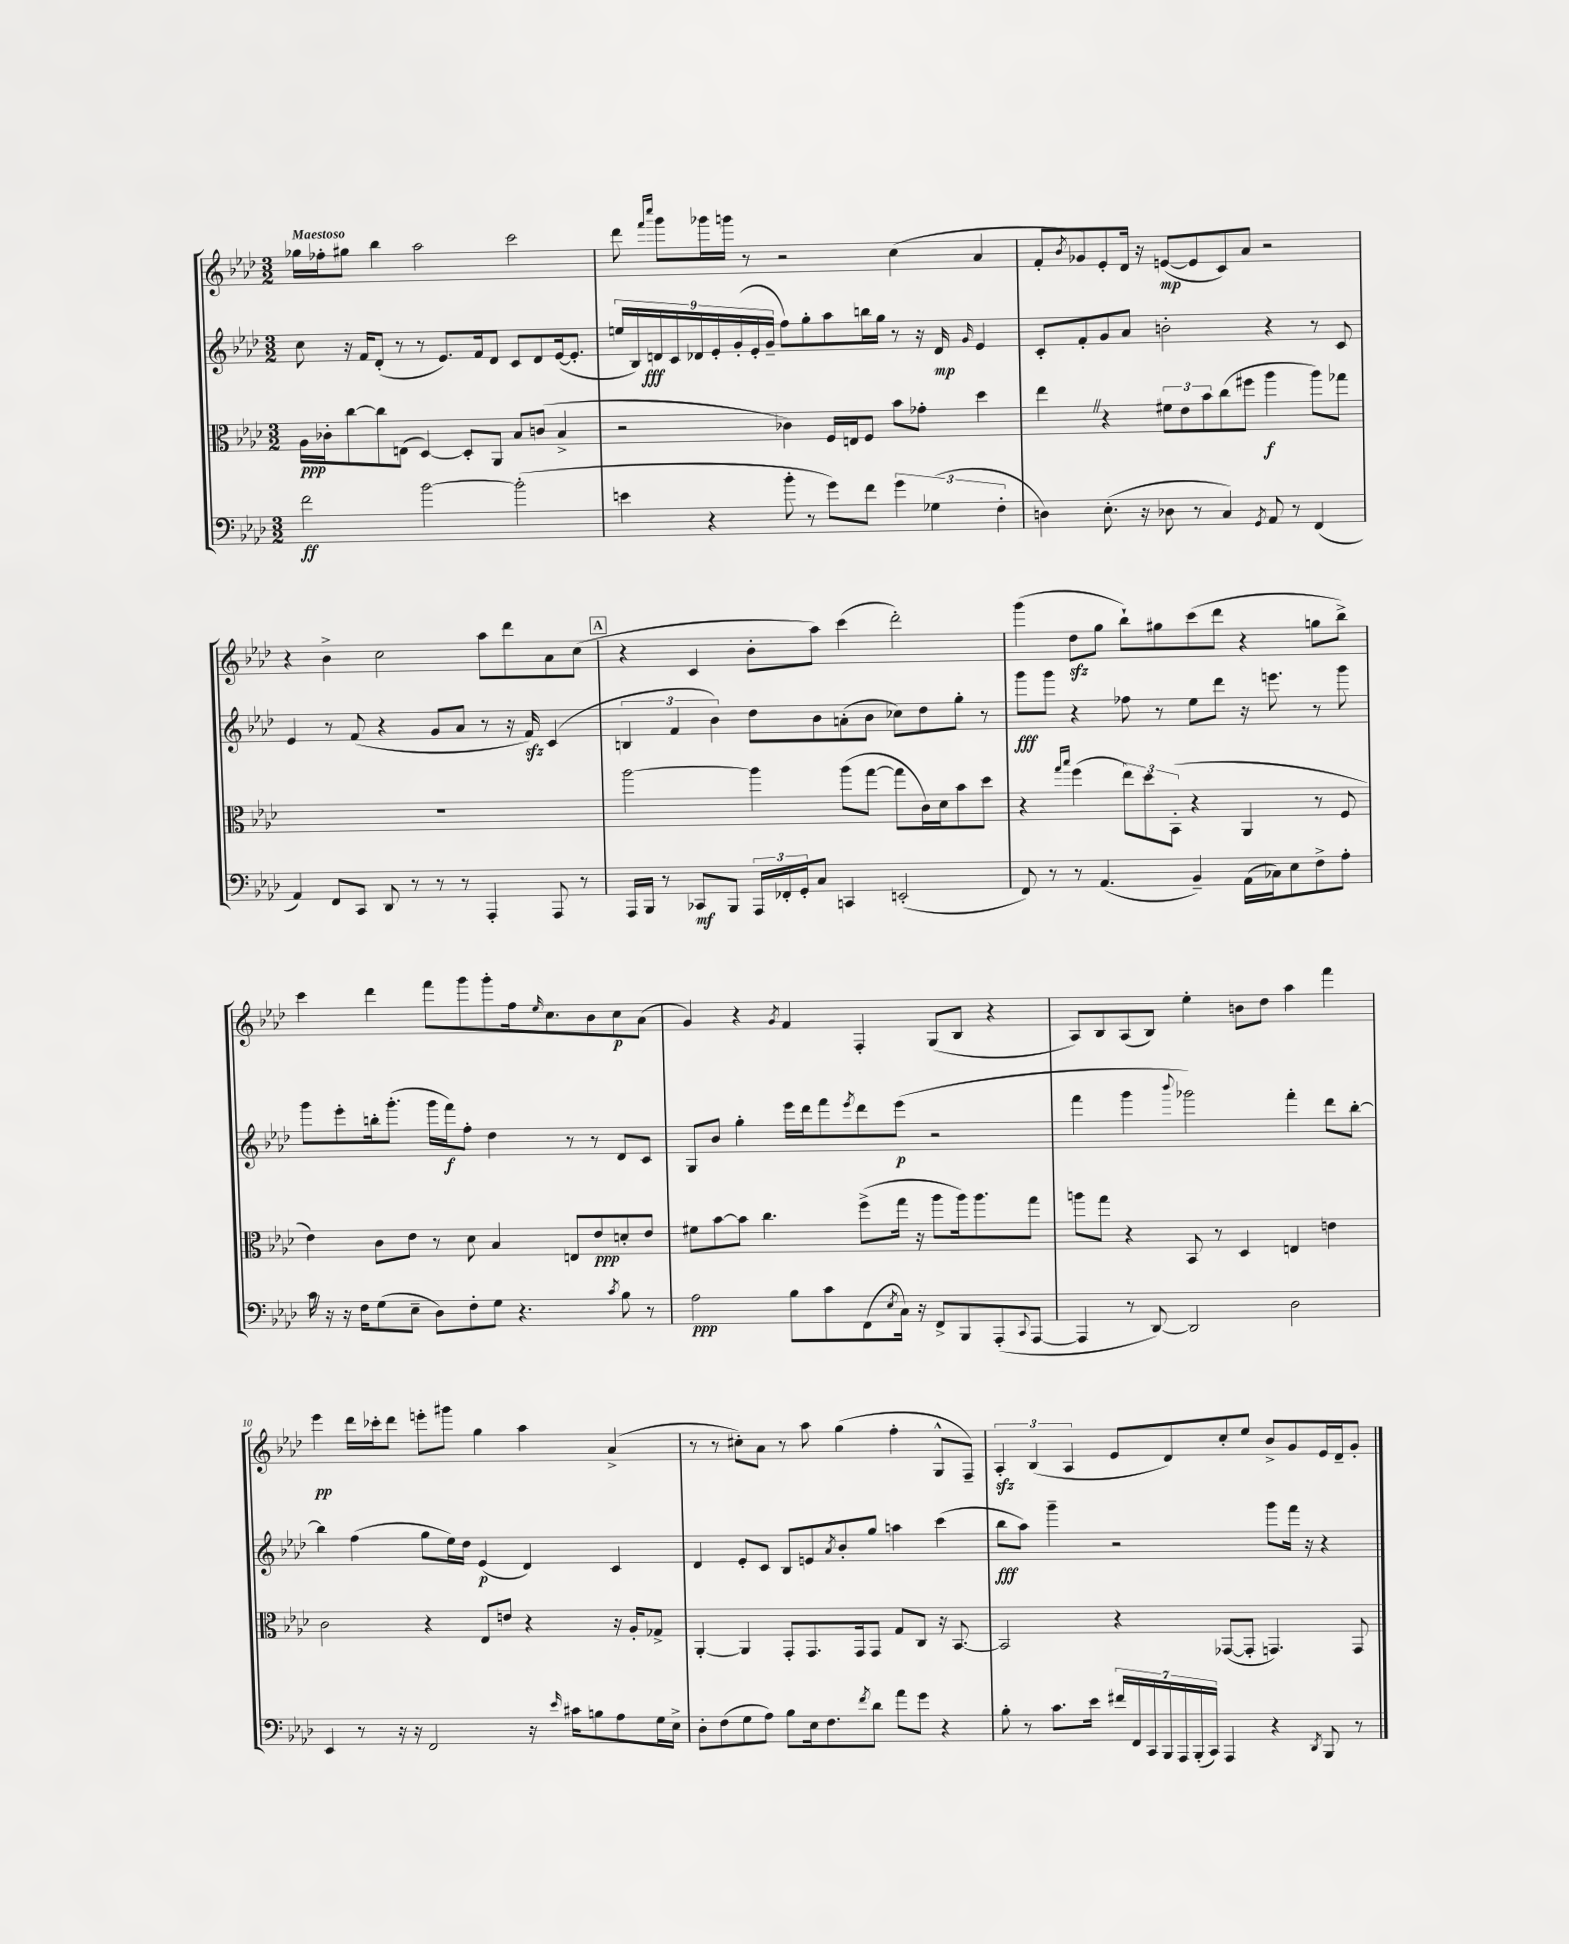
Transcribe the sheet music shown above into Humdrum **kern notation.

**kern	**kern	**kern	**kern
*staff4	*staff3	*staff2	*staff1
*clefF4	*clefC3	*clefG2	*clefG2
*k[b-e-a-d-]	*k[b-e-a-d-]	*k[b-e-a-d-]	*k[b-e-a-d-]
*M3/2	*M3/2	*M3/2	*M3/2
2f	16A-	8cc	16gg-
.	16c-'	.	16ff-'
.	[8cc	16r	8gg#
.	.	16f	.
.	8cc]	(8d-'	4bb-
.	(8E	8r	.
[2b-	[4D-)	8r	2aa-
.	.	8.e-)	.
.	8D-']	.	.
.	.	16f	.
.	8AA-	8d-	.
(2b-']	8B-	8c	2ccc
.	(8c	8d-	.
.	4B-^	([16e-	.
.	.	8.e-']	.
=	=	=	=
4e	2r	18ee	8ddd-
.	.	18B-)	.
.	.	18d	.
.	.	.	16qqfff
.	.	.	16qqcccc
.	.	.	8ggg
.	.	18c	.
.	.	18d-	.
4r	.	.	16ggg-
.	.	18e-'	.
.	.	.	16ggg
.	.	(18g'	.
.	.	.	8r
.	.	18e-'	.
.	.	18g~	.
8b-'	4c-)	8ff)	2r
8r	.	8gg'	.
8g)	16F	8aa-	.
.	16E	.	.
8f	8F	16bb	.
.	.	16gg	.
6g	8b-	8r	(4cc
.	8g-'	16r	.
(6G-	.	.	.
.	.	16d-	.
.	.	16qqg	.
.	4dd-	4e-	4a-
6F'	.	.	.
=	=	=	=
4D)	4ee-	8c'	8f'
.	.	.	8qb-
.	.	8f'	8g-)
(8.E-'	4r	8g	8e-'
.	.	8a-	16d-
16r	.	.	16r
8D-	12f#	2b'	([8e
.	12e-	.	.
8r	.	.	8e]
.	12b-	.	.
4C)	(8cc	.	8c)
.	8ff#	.	8a-
8qGG	.	.	.
8AA-	4aa-	4r	2r
8r	.	.	.
(4FF	8aa-)	8r	.
.	8gg-	8c	.
=	=	=	=
4AA-)	1.r	4e-	4r
8FF	.	8r	4b-^
8CC	.	(8f	.
8DD-	.	4r	2cc
8r	.	.	.
8r	.	8g	.
8r	.	8a-	.
4AAA-'	.	8r	8aa-
.	.	16r	8ddd-
.	.	16f)	.
8AAA-	.	(4c	8a-
8r	.	.	(8cc
=	=	=	=
16AAA-	[2aa-	6B	4r
16BBB-	.	.	.
8r	.	.	.
.	.	6f	.
8CC-	.	.	4c
.	.	6b-)	.
8BBB-	.	.	.
24AAA-	4aa-]	8dd-	8b-'
24FF-'	.	.	.
24GG'	.	.	.
8C	.	8b-	8aa-)
4CC	(8aa-	(8a'	(4ccc
.	[8gg	8b-	.
(2EE'	8gg]	8cc-)	2ddd-')
.	16c)	8dd-	.
.	16d-	.	.
.	8b-	8gg'	.
.	8dd-	8r	.
=	=	=	=
8FF)	4r	8ggg	(4ggg
8r	.	8ggg	.
.	16qqgg	.	.
.	16qqbb-	.	.
8r	(4ff	4r	8dd-
(4.AA-	.	.	8gg
.	12ee-)	8ff-	8bb-`)
.	12dd-	.	.
.	.	8r	8gg#
.	(12BB-'	.	.
4BB-~)	4r	8ee-	(8ccc
.	.	8ddd-	8ddd-
(16AA-	4AA-	16r	4r
16C-)	.	8.eee	.
8E-	.	.	.
8F^	8r	8r	8gg
8A-'	8F	8ggg	8bb-^)
=	=	=	=
16c	4e-)	8ggg	4ccc
16r	.	.	.
16r	.	8eee-'	.
16F	.	.	.
(8G	8c	16bb'	4ddd-
.	.	(8.ggg'	.
8E-~	8e-	.	.
8D-)	8r	16ggg	8fff
.	.	16fff)	.
8F'	8d-	8ff'	8ggg
8G	4B-	4dd-	8ggg'
4.r	.	.	16ff
.	.	.	16qqee-
.	.	.	8.cc
.	8E	8r	.
.	8e-	8r	8b-
8qc	.	.	.
8B-	8d'	8d-	8cc
8r	8e-	8c	(8a-
=	=	=	=
2A-	8f#	8G	4g)
.	[8b-	8b-	.
.	8b-]	4gg'	4r
.	4.cc	.	.
.	.	.	8qg
8B-	.	16eee-	4f
.	.	16ddd-	.
8c	.	8fff	.
.	.	8qeee-	.
(8FF	(8ff^	8ddd-	4F'
8qE-	.	.	.
16C)	16gg	(8eee-	.
16r	16r	.	.
8FF^	8aa-	2r	(8G
8BBB-	16aa-)	.	8B-
.	8.aa-	.	.
(8AAA-'	.	.	4r
8qqCC	.	.	.
[8AAA-	8gg	.	.
=	=	=	=
4AAA-]	8aa	4fff	8A-)
.	8gg	.	8B-
8r	4r	4ggg	(8A-
[8DD-)	.	.	8B-)
.	.	8qqbbb-	.
2DD-]	8BB-	2ggg-)	4ee-'
.	8r	.	.
.	4D-	.	8b
.	.	.	8dd-
2D-	4E	4fff'	4aa-
.	4e	8ddd-	4fff
.	.	[8bb-'	.
=	=	=	=
4EE-	2c	4bb-]	4eee-
8r	.	(4ff	16ddd-
.	.	.	16ccc-'
16r	.	.	8ddd-
16r	.	.	.
2FF	4r	8gg	8eee'
.	.	16ee-)	8ggg#
.	.	16dd-	.
.	8E-	(4e-	4gg
.	8e	.	.
16r	4r	4d-)	4aa-
16qqe-	.	.	.
16c#	.	.	.
8B	.	.	.
8A-	16r	4c	(4a-^
.	16A-'	.	.
16G	8G-^	.	.
16E-^	.	.	.
=	=	=	=
8D-'	[4AA-'	4d-	8r
(8F	.	.	8r
8G	4AA-]	8e-'	8cc#')
8A-)	.	8c	8a-
8B-	8GG'	8B-	8r
16E-	8.GG	8e	8aa-
8.F	.	.	.
.	.	8qa-	.
.	.	8b-'	(4gg
.	16GG	.	.
8qf	.	.	.
8d-	8GG	8gg	.
8a-	8G	4aa	4ff'
8g	8C	.	.
4r	16r	(4ccc	8G^^
.	[8.BB-	.	.
.	.	.	8F~)
=	=	=	=
8B-'	2BB-]	8bb-	6A-'
8r	.	8aa-)	.
.	.	.	(6B-
8.c	.	4ggg~	.
.	.	.	6A-
16e-	.	.	.
28f#	4r	2r	8e-
28FF	.	.	.
28CC	.	.	.
28BBB-	.	.	.
.	.	.	8d-)
28AAA-	.	.	.
(28BBB-'	.	.	.
28CC)	.	.	.
4AAA-	([8GG-	.	8cc'
.	8GG-']	.	8ee-
4r	4.GG)	8ggg	8b-^
.	.	16fff	8g
.	.	16r	.
8qDD-	.	.	.
8BBB-	.	4r	16e-
.	.	.	16d-~
8r	8GG	.	8g'
==	==	==	==
*-	*-	*-	*-
